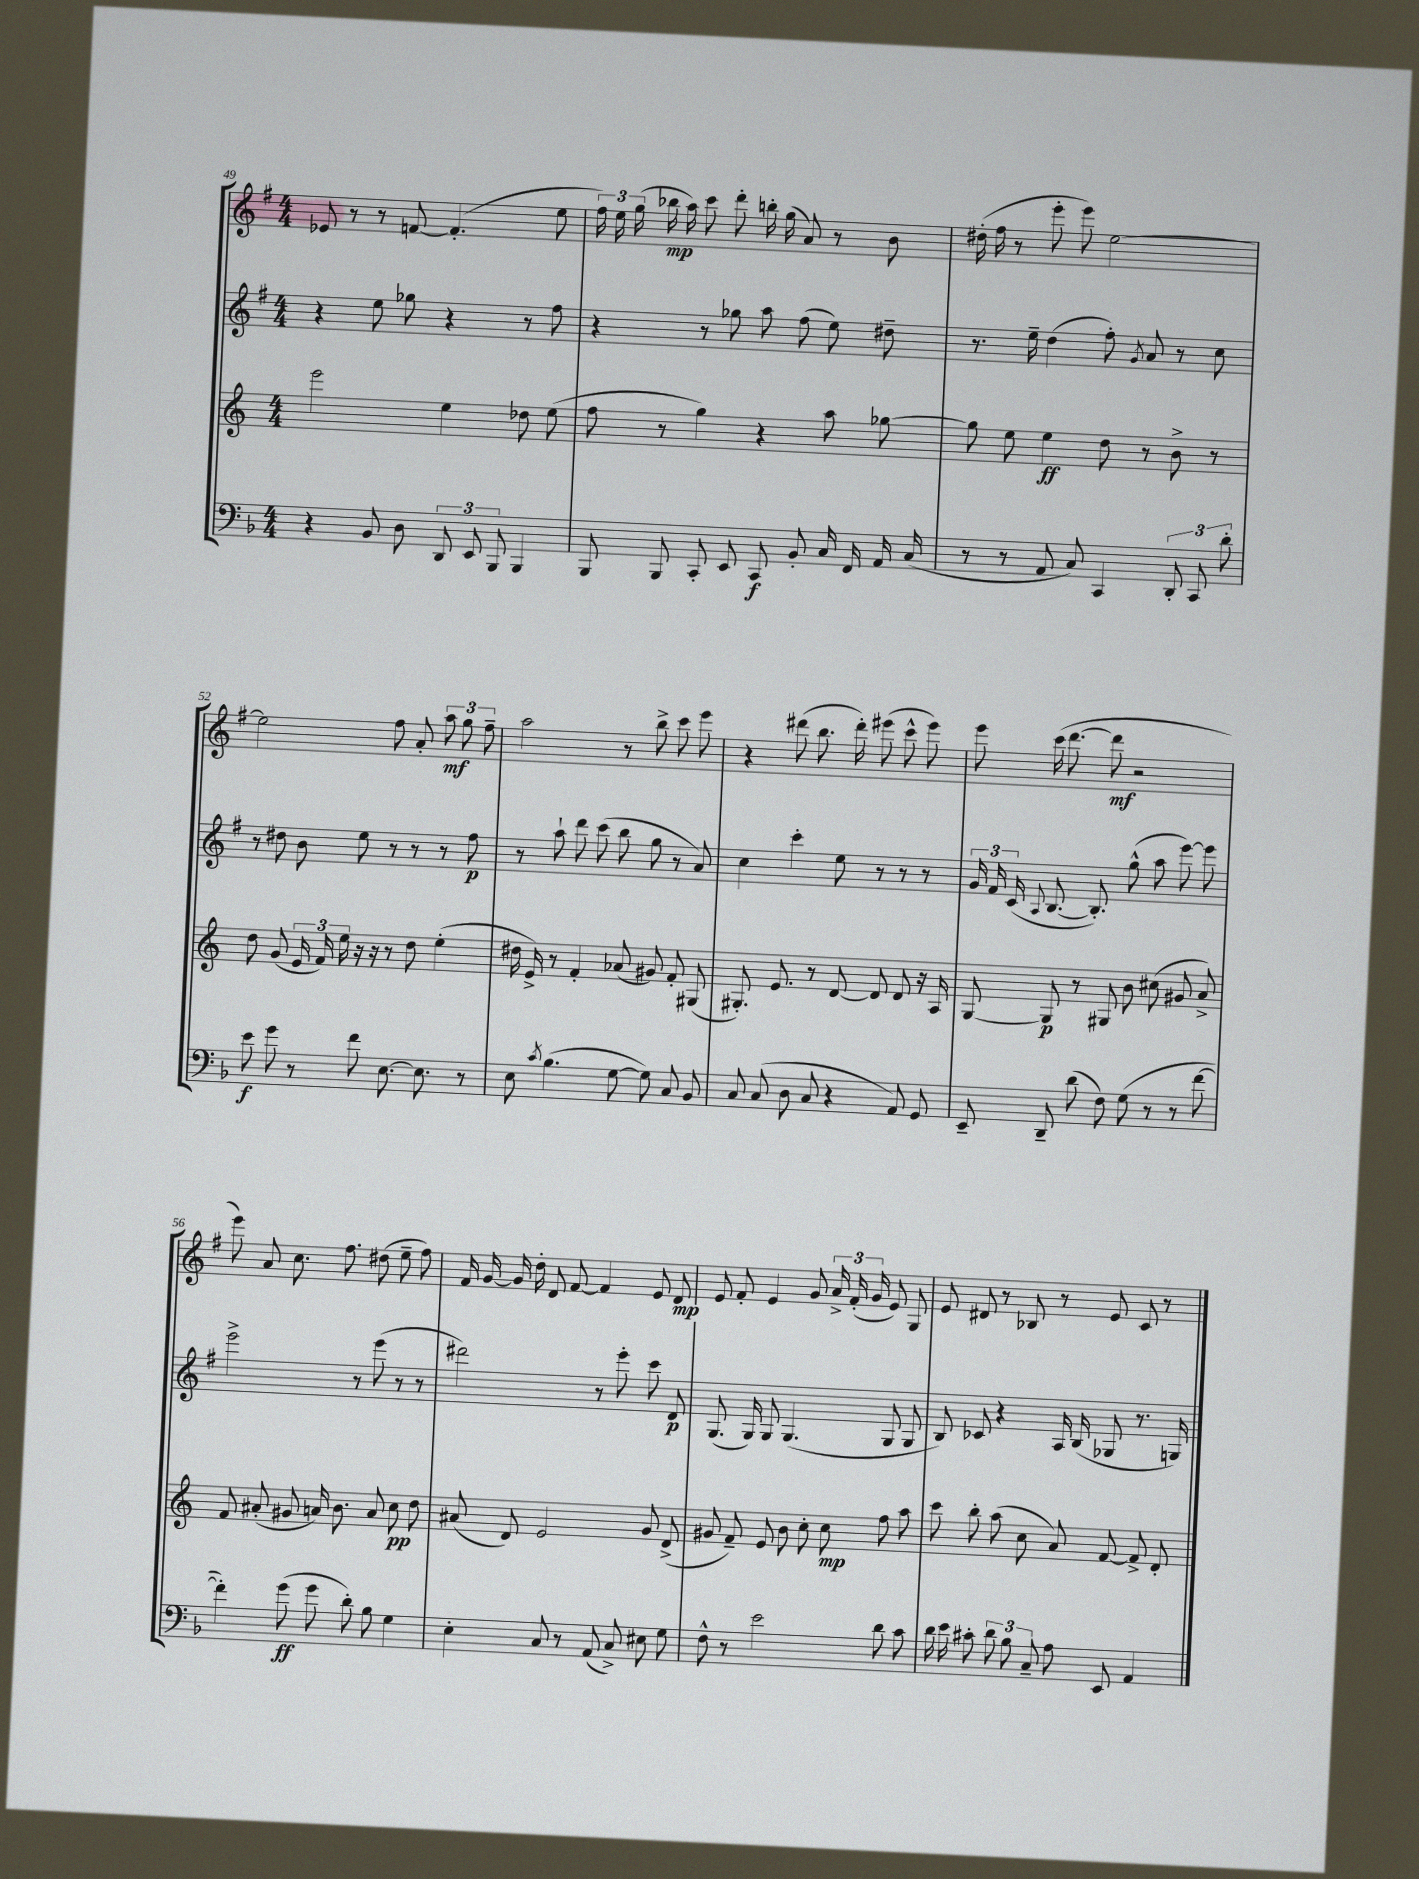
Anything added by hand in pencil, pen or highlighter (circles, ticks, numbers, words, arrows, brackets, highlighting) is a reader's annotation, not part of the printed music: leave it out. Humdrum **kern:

**kern	**dynam	**kern	**dynam	**kern	**dynam	**kern	**dynam
*part4	*part4	*part3	*part3	*part2	*part2	*part1	*part1
*staff4	*staff4	*staff3	*staff3	*staff2	*staff2	*staff1	*staff1
*clefF4	*	*clefG2	*	*clefG2	*	*clefG2	*
*k[b-]	*	*k[]	*	*k[f#]	*	*k[f#]	*
*M4/4	*	*M4/4	*	*M4/4	*	*M4/4	*
=49	=49	=49	=49	=49	=49	=49	=49
4r	.	2eee\	.	4r	.	8e-X/	.
.	.	.	.	.	.	8r	.
8BB-/	.	.	.	8ee\	.	8r	.
8D\	.	.	.	8gg-X\	.	[8fn/	.
12DD/	.	4ee\	.	4r	.	(4.f'/]	.
12EE/	.	.	.	.	.	.	.
12BBB-/	.	.	.	.	.	.	.
4BBB-/	.	8dd-X\	.	8r	.	.	.
.	.	(8ee\	.	8ff#\	.	8ee\	.
=50	=50	=50	=50	=50	=50	=50	=50
8BBB-/	.	8ff\	.	4r	.	24ff#\)	.
.	.	.	.	.	.	24ee\	.
.	.	.	.	.	.	(24gg\	.
8BBB-/	.	8r	.	.	.	16bb-X\	mp
.	.	.	.	.	.	16aa\)	.
8CC'/	.	4gg\)	.	8r	.	8ccc\	.
8EE/	.	.	.	8gg-X\	.	8ddd'\	.
8CC/	f	4r	.	8aa\	.	16bbn'\	.
.	.	.	.	.	.	(16gg\	.
8BB-'/	.	.	.	(8ff#\	.	8a/)	.
16C/	.	8aa\	.	8ee\)	.	8r	.
16FF/	.	.	.	.	.	.	.
16AA/	.	[8gg-X\	.	8dd#X~\	.	8b\	.
(16C/	.	.	.	.	.	.	.
=51	=51	=51	=51	=51	=51	=51	=51
8r	.	8gg-\]	.	8.r	.	(16dd#X'\	.
.	.	.	.	.	.	16ff#\	.
8r	.	8ee\	.	.	.	8r	.
.	.	.	.	16ee~\	.	.	.
8AA/	.	4ee\	ff	(4dd\	.	8eee'\	.
8C/)	.	.	.	.	.	8eee\)	.
4CC/	.	8dd\	.	8ff#'\)	.	[2ee\	.
.	.	.	.	8qg/	.	.	.
.	.	8r	.	8a/	.	.	.
12DD'/	.	8b^\	.	8r	.	.	.
12CC/	.	.	.	.	.	.	.
.	.	8r	.	8cc\	.	.	.
12d'\	.	.	.	.	.	.	.
!!LO:LB:g=z
=52	=52	=52	=52	=52	=52	=52	=52
8e\	f	8dd\	.	8r	.	2ee\]	.
8g\	.	(8g/	.	8dd#X\	.	.	.
8r	.	24e/	.	8b\	.	.	.
.	.	24f/)	.	.	.	.	.
.	.	24ee\	.	.	.	.	.
8f\	.	16r	.	8ee\	.	.	.
.	.	16r	.	.	.	.	.
[8.E\	.	8r	.	8r	.	8ff#\	.
.	.	8dd\	.	8r	.	8a'/	.
8.E\]	.	.	.	.	.	.	.
.	.	(4ee'\	.	8r	.	12aa\	mf
.	.	.	.	.	.	12gg\	.
8r	.	.	.	8ff#\	p	.	.
.	.	.	.	.	.	12ff#~\	.
=53	=53	=53	=53	=53	=53	=53	=53
8E\	.	16dd#X\	.	8r	.	2aa\	.
.	.	16e^/)	.	.	.	.	.
8qc/	.	.	.	.	.	.	.
(4.B-\	.	8r	.	8aa`\	.	.	.
.	.	4f'/	.	8ddd\	.	.	.
.	.	.	.	(8ccc\	.	.	.
[8G\	.	(8a-X/	.	8bb\	.	8r	.
8G\])	.	8g#X/)	.	8gg\	.	8bb^\	.
8C/	.	8f'/	.	8r	.	8ccc\	.
8BB-/	.	(8G#X/	.	8a/)	.	8eee\	.
=54	=54	=54	=54	=54	=54	=54	=54
8C/	.	8.G#X'/)	.	4cc\	.	4r	.
(8C/	.	.	.	.	.	.	.
.	.	8.e/	.	.	.	.	.
8D\	.	.	.	4ccc'\	.	(8ddd#X\	.
8C/	.	8r	.	.	.	8.bb\	.
4r	.	[8d/	.	8ee\	.	.	.
.	.	.	.	.	.	16ddd#'\)	.
.	.	8d/]	.	8r	.	(8eee#X\	.
8AA/)	.	8d/	.	8r	.	8ccc^^\	.
8GG/	.	16r	.	8r	.	8eee#\)	.
.	.	16A/	.	.	.	.	.
=55	=55	=55	=55	=55	=55	=55	=55
8EE~/	.	[8G/	.	24g/	.	8eee\	.
.	.	.	.	24f#/	.	.	.
.	.	.	.	(24c/	.	.	.
.	.	.	.	8qqA/	.	.	.
8DD~/	.	8G/]	p	[8.B/	.	(16ccc\	.
.	.	.	.	.	.	[8.ddd\	.
(8d\	.	8r	.	.	.	.	.
.	.	.	.	8.B'/])	.	.	.
8F\)	.	8G#X/	.	.	.	8ddd\]	mf
(8G\	.	8b\	.	(8gg^^\	.	2r	.
8r	.	(8cc#X\	.	8aa\	.	.	.
8r	.	8g#X/	.	[8eee\)	.	.	.
[8f\	.	8a^/)	.	8eee\]	.	.	.
!!LO:LB:g=z
=56	=56	=56	=56	=56	=56	=56	=56
4f'\])	.	8f/	.	2eee^\	.	8eee\)	.
.	.	(8a#X'/	.	.	.	8a/	.
(8g\	ff	8g#X/	.	.	.	8.cc\	.
8g\	.	16an/)	.	.	.	.	.
.	.	8.b\	.	.	.	8.ff#\	.
8d'\)	.	.	.	8r	.	.	.
8B-\	.	8a/	.	(8eee\	.	(8dd#X\	.
4G\	.	8cc\	pp	8r	.	8ee~\	.
.	.	8dd\	.	8r	.	8ff#\)	.
=57	=57	=57	=57	=57	=57	=57	=57
4E'\	.	(8a#X/	.	2ddd#X\)	.	16f#/	.
.	.	.	.	.	.	[16g/	.
.	.	8d/)	.	.	.	16g/]	.
.	.	.	.	.	.	16dd'\	.
8C/	.	2e/	.	.	.	8d/	.
8r	.	.	.	.	.	[8f#/	.
(8AA/	.	.	.	8r	.	4f#/]	.
8C^/)	.	.	.	8eee'\	.	.	.
8E#X\	.	8g/	.	8ccc\	.	8e/	.
8G\	.	(8d^/	.	8d/	p	8d/	mp
=58	=58	=58	=58	=58	=58	=58	=58
8F^^\	.	8g#X/	.	(8.G/	.	8e/	.
8r	.	8f~/)	.	.	.	8f#'/	.
.	.	.	.	16G/)	.	.	.
2e\	.	8e/	.	8G/	.	4e/	.
.	.	8b\	.	(4.G/	.	.	.
.	.	8cc'\	.	.	.	8g/	.
.	.	8cc\	mp	.	.	24a^/	.
.	.	.	.	.	.	(24f#'/	.
.	.	.	.	.	.	24g/	.
8d\	.	8ff\	.	8G/	.	8e/)	.
8c\	.	8aa\	.	8G/	.	8G/	.
=59	=59	=59	=59	=59	=59	=59	=59
16d\	.	8ccc\	.	8B/)	.	8e/	.
16e\	.	.	.	.	.	.	.
8c#X'\	.	8bb'\	.	8c-X/	.	8d#X/	.
12d\	.	(8aa\	.	4r	.	8r	.
12B-\	.	.	.	.	.	.	.
.	.	8cc\	.	.	.	8B-X/	.
12C~/	.	.	.	.	.	.	.
8A\	.	8a/)	.	16A/	.	8r	.
.	.	.	.	(16B/	.	.	.
8EE/	.	[8f/	.	8G-X/	.	8e/	.
4AA/	.	8f^/]	.	8.r	.	8c/	.
.	.	8d'/	.	.	.	8r	.
.	.	.	.	16Gn/)	.	.	.
==	==	==	==	==	==	==	==
*-	*-	*-	*-	*-	*-	*-	*-
